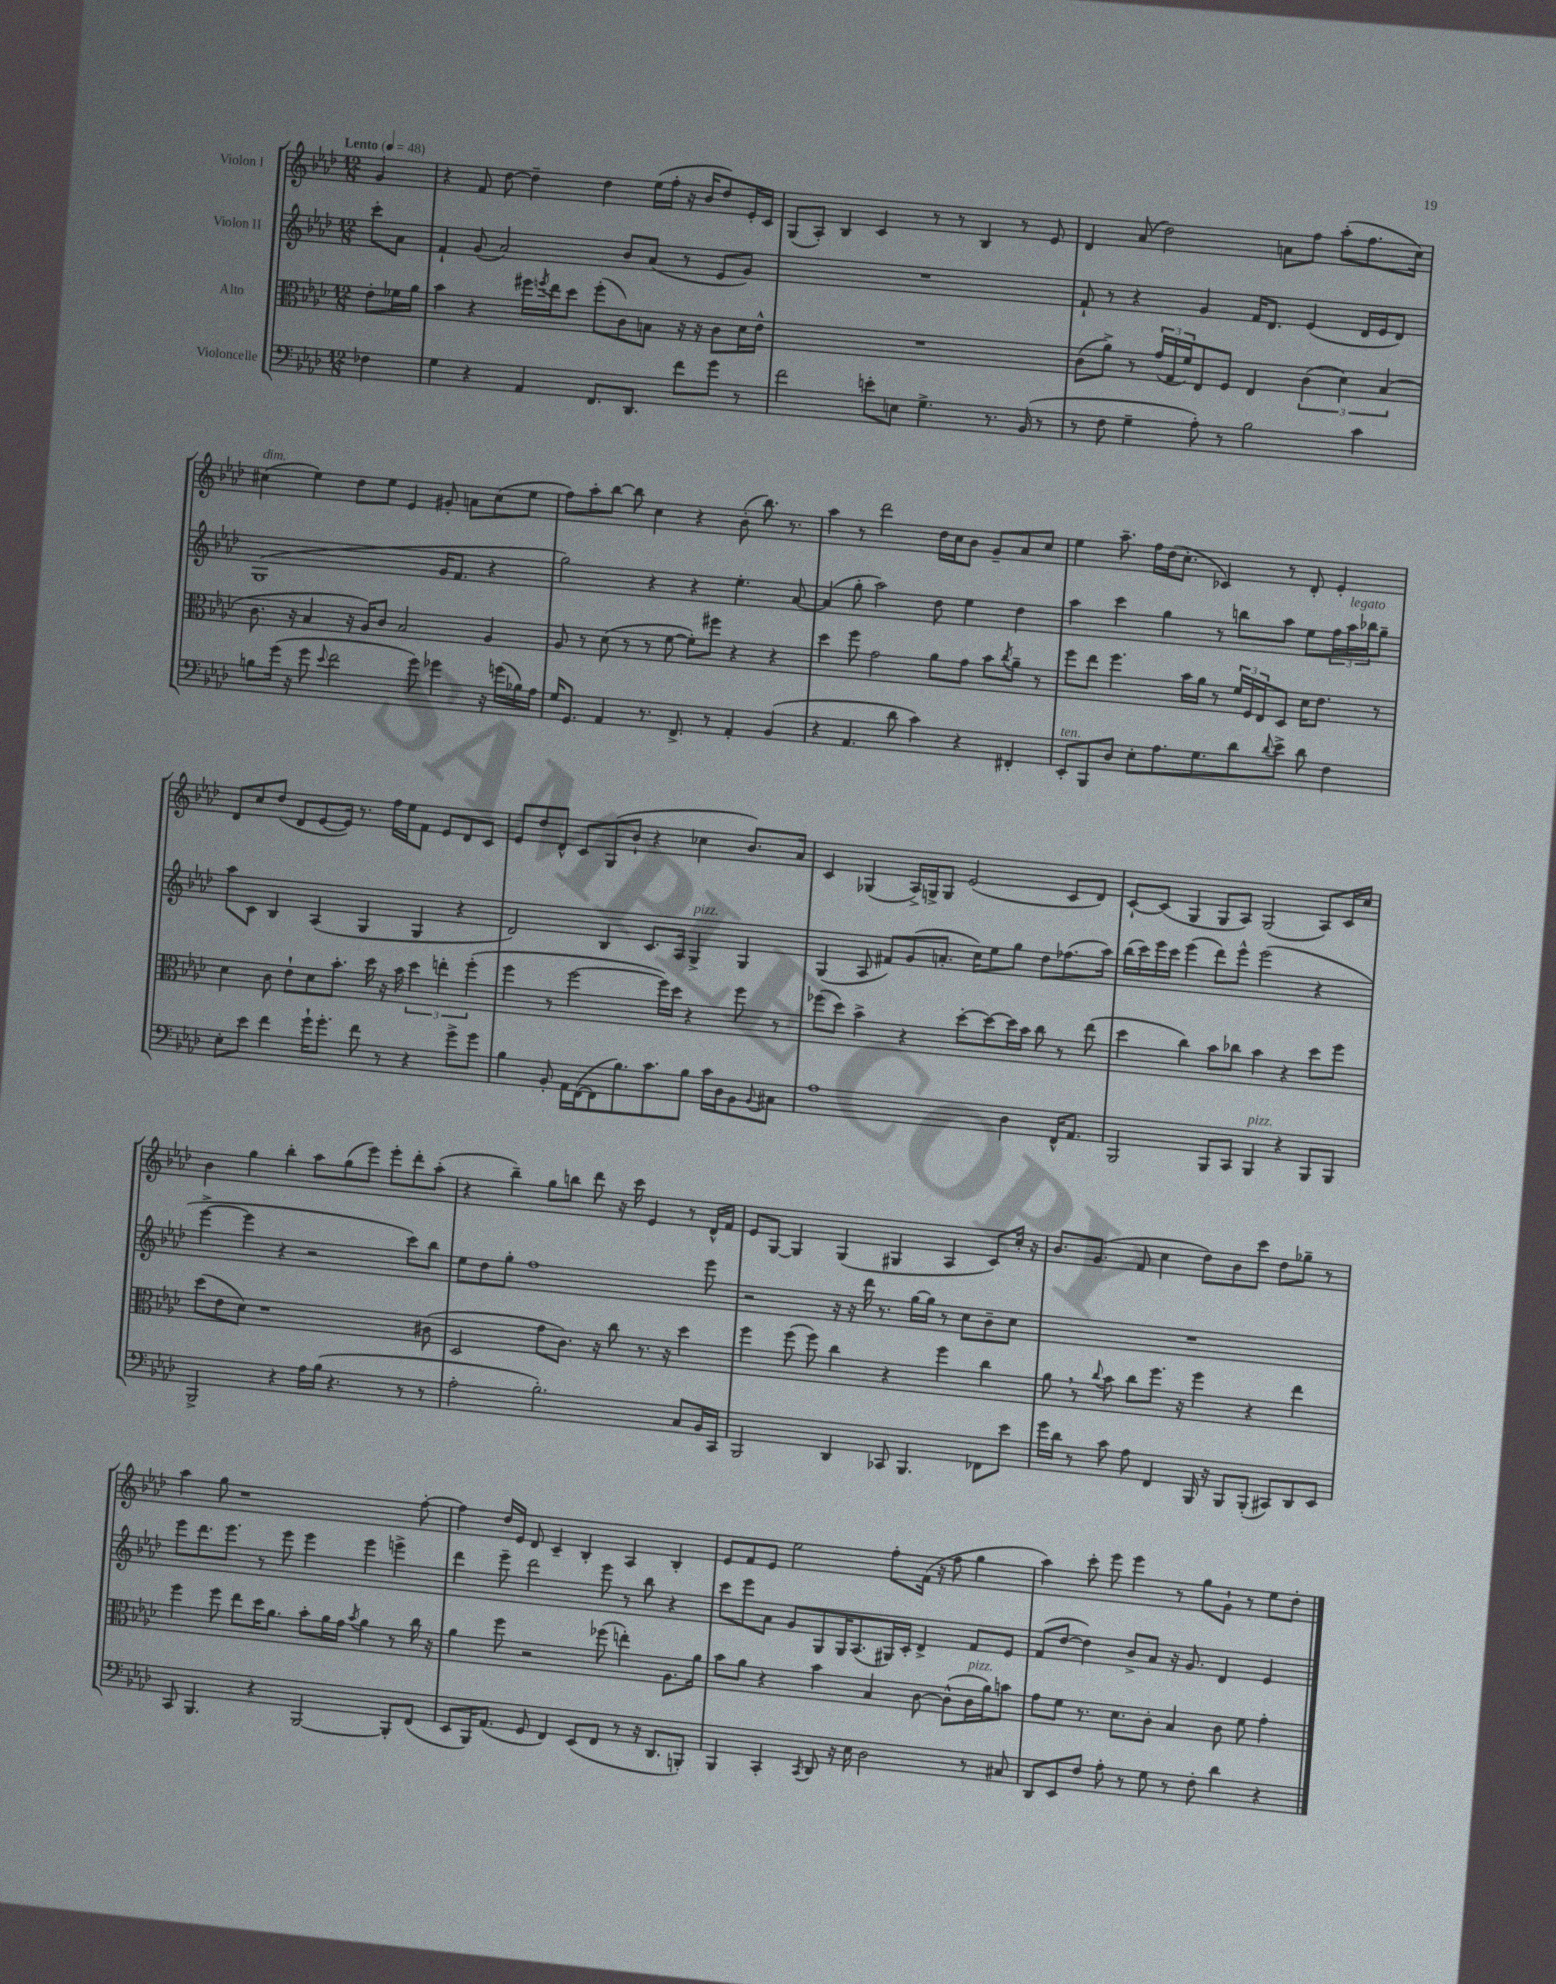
<<
\new StaffGroup <<
\new Staff = "s0" \with { instrumentName = "Violon I" } {
    \clef treble \key aes \major \numericTimeSignature \time 12/8 \partial 4 \tempo "Lento" 4 = 48
    g'4 |
    r4 f'8 des''8~ des''4-- des''4 ees''16( f''16-. r16 bes'16 des''8) ees'16-. c'16 |
    g8( aes8-.) bes4 c'4 r8 r8 bes4 r8 ees'8 |
    des'4 aes'8( des''2) a'8 f''8 aes''8-.( f''8. c''16) |
    cis''4^\markup { \italic "dim." }( ees''4) des''8 ees''8 ees'4 gis'8-. a'8 cis''8( ees''8 |
    f''8) aes''8-. bes''8~ bes''8 c''4 r4 bes'8-.( bes''8.) r8. |
    aes''4 r8 des'''2 des''16 c''16 bes'8 g'8-- aes'8 c''8 |
    ees''4 aes''8.-- f''16 des''16( c''8.-. ces'4) r8 des'8-. ees'4-. |
    des'8 c''8 des''8( des'8 ees'8~ ees'16) r8. f''16 ees''16 f'8 ees'8 des'8 c'8 |
    ees'8 des''8 des'8-^ c'8 g8( bes'8-! r4 ces''4 bes'8.) aes'16 |
    c'4 ges4( aes16->) g16-> g8 ees'2( c'8 des'8) |
    c'8~-! c'8( g4 g8 aes8) g2( aes8) c'16 c''16 |
    bes'4 g''4 bes''4-. aes''8 g''8( ees'''8) ees'''8-. des'''8-. aes''8-.( |
    r4 bes''4--) g''8 b''8 des'''8 r16 c'''16 ees'4 r8 des'16-^ f'16 |
    ees'8 g8~ g4 g4( gis4 aes4 c'8) c''16-. r16 |
    bes'8. g'8.( f'8 c''4 des''8) bes'8 c'''8 des''8 ges''8-- r8 |
    aes''4 g''8 r1 f''8~-. |
    f''4 des''16 ees'16 des'8 c'4-- bes4-. aes4 bes4-. |
    ees'8 f'8 ees'8 ees''2 f''8-. f'16( r16 f''8 g''4 |
    aes''4) c'''8-. ees'''8 ees'''4 r8 g''8 g'8-! r8 ees''8 des''8-. \bar "|." |
}
\new Staff = "s1" \with { instrumentName = "Violon II" } {
    \clef treble \key aes \major \numericTimeSignature \time 12/8 \partial 4
    c'''8-. aes'8 |
    f'4-! g'8( aes'2) bes'8 aes'8( r8 ees'8 g'8) |
    R1. |
    f'8-! r8 r4 g'4 f'16 des'8. ees'4( des'16 ees'16 des'8) |
    g1( g'16 f'8. r4 |
    g''2) r4 r4 ees''4.-. aes'8~ |
    aes'4( g''8-. aes''2) des''8 ees''4 des''4 |
    aes''4 c'''4 g''4 r8 b''8 aes''8 ees''8 \tuplet 3/2 { f''16 aes''16^\markup { \italic "legato" } bes''16 } g''8-- |
    aes''8 c'8 bes4 aes4( g4 g4 r4 |
    des'2) bes4 c'8. aes16 g4->^\markup { \italic "pizz." } g4 |
    g4( aes8 fis'8) g'8( a'8.-. c''16) ees''8 g''8 des''8 fes''8.( aes''16) |
    bes''16( c'''16) ees'''16 c'''16 ees'''4( des'''8) ees'''8-^ ees'''2( r4 |
    ees'''4~-> ees'''4 r4 r2 c'''8) bes''8 |
    ees''8 des''8 g''8-. f''1 ees'''8 |
    r2 r16 r16 des'''16 r8. g''16~ g''16 r8 c''8 bes'8-- c''8 |
    R1. |
    ees'''8 des'''8. ees'''8. r8 ees'''8 ees'''4 ees'''4 e'''4-> |
    des'''4 ees'''8-- des'''2 ees'''8 r8 bes''8 r4 |
    c'''8 ees'''8 aes'8 g'8 g8 g16 aes8.( gis16) c'16-. des'4-> f'8 ees'8 |
    f'8( des''8~ des''4) bes'8-> aes'8 r16 g'8. des'4 ees'4 \bar "|." |
}
\new Staff = "s2" \with { instrumentName = "Alto" } {
    \clef alto \key aes \major \numericTimeSignature \time 12/8 \partial 4
    ees'8-. fes'16 aes'16 |
    bes'4 r4 fis''16 \acciaccatura { f''8 } ees''16 des''8 f''8-.( c'8) b8 r16 r16 c'8 des'16 ees'16-^ |
    R1. |
    c'8( aes'8->) r8 \tuplet 3/2 { g'16( g16 f'16) } ees8 f8 ees4 \tuplet 3/2 { c'4( des'4) bes4( } |
    c'8. r16 bes4 r16 aes16) c'8 bes2 aes4 |
    aes8 r8 des'8( r8 r8 f'8~ f'8-.) fis''8 r4 r4 |
    des''4 f''8 g'2 aes'8 g'8 bes'8 \acciaccatura { c''8 } aes'8-- r8 |
    f''8 ees''8 f''4. bes'16 aes'16 r8 \tuplet 3/2 { f'16 f16 ees16 } des8 des'16 ees'8. r8 |
    des'4 c'8 ees'8-! des'8 bes'8.-. des''16 r16 bes'16 \tuplet 3/2 { des''4 e''4-. f''4-.( } |
    f''4 r8 f''2~ f''16) des''16 r4 f''8 r8 |
    fes''8( des''8) bes'4-> r4 des''8~-. des''8~ des''16 bes'16 c''8 r8 ees''8( |
    des''4 c''4) bes'8 ces''8 bes'4 r4 des''8 f''8 |
    des''8( ees'8 des'8) r1 cis'8( |
    des2 g'8 c'8.) r16 c''8 r8. r16 des''4 |
    f''4 f''8( f''8) c''4 r4 f''4 c''4 |
    aes'8 \breathe r8 \appoggiatura { c''8 } bes'8 c''8 f''8. r16 f''4 r4 ees''4 |
    f''4 f''8 ees''8 des''16 aes'8. bes'8-. aes'16 g'16 \acciaccatura { bes'8 } aes'4 r8 c''16 r16 |
    aes'4 f''8 r2 fes''8( e''4-.) aes8. aes'16 |
    bes'8 aes'8 r4 bes'4 bes4 c'8~ c'8-^( c'16^\markup { \italic "pizz." } aes'16) b'8 |
    g'8 f'8 r8. des'8. c'8-. bes4 c'8 f'8 g'4-. \bar "|." |
}
\new Staff = "s3" \with { instrumentName = "Violoncelle" } {
    \clef bass \key aes \major \numericTimeSignature \time 12/8 \partial 4
    fes4 |
    g4 r4 aes,4 f,8. des,8. f'8 g'8 r8 |
    f'2 e'8-. e8 g4.-> r8. bes,16( r8 |
    r8 f8 g4-- aes8-.) r8 bes2 c'4 |
    b8 g'16( r16 g'8 \appoggiatura { ees'8 } f'2 g'8) ges'4 r16 g'16( bes16) aes16 |
    g16 g,8. aes,4 r8. f,8.-> r8 aes,4-. bes,4( |
    r4 aes,4. des'8 c'4) r4 fis,4-. |
    ees,8-.^\markup { \italic "ten." } bes,,8 des8 ees8-. aes8. g8. des'8 \appoggiatura { des'8 } ees'8-> des'8 f4 |
    ees8-. ees'8 f'4 g'16-! g'8.-. f'8 r8 r4 g'8-> g'8 |
    bes4 bes,8-. aes,16 f,16~( f,8 bes8.) c'8. bes8 c'16 des16 bes,8 \appoggiatura { bes,8 } cis8 |
    aes1 des4 f,16-^ aes,8. |
    bes,,2 bes,,8 c,8 bes,,4^\markup { \italic "pizz." } r4 bes,,8 bes,,8 |
    bes,,2-> r4 aes16 bes16( r4. r8 r8 |
    aes2-. bes2.-.) c8 bes,16 c,16 |
    bes,,2 des,4 ces,8 bes,,4. fes,8 ees'8 |
    g'16 des'16 r8 c'8 aes8 f,4 bes,,16 r16 bes,,8 bes,,8-.( cis,8) des,8 ees,8 |
    c,8 bes,,4. r4 bes,,2~ bes,,8-. f,8( |
    ees,8 bes,,16) aes,8.( g,8 f,4) ees,8( f,8 r8 r16 des,8. b,,8-.) |
    bes,,4 c,4-. \acciaccatura { c,8 } des,8 r16 ees16 des2 r8 cis8 |
    des,8 ees,8 f8 aes8-. r8 g8 r8 f8-. des'4 r4 \bar "|." |
}
>>
>>
\layout { \context { \Score \remove "Bar_number_engraver" } }
